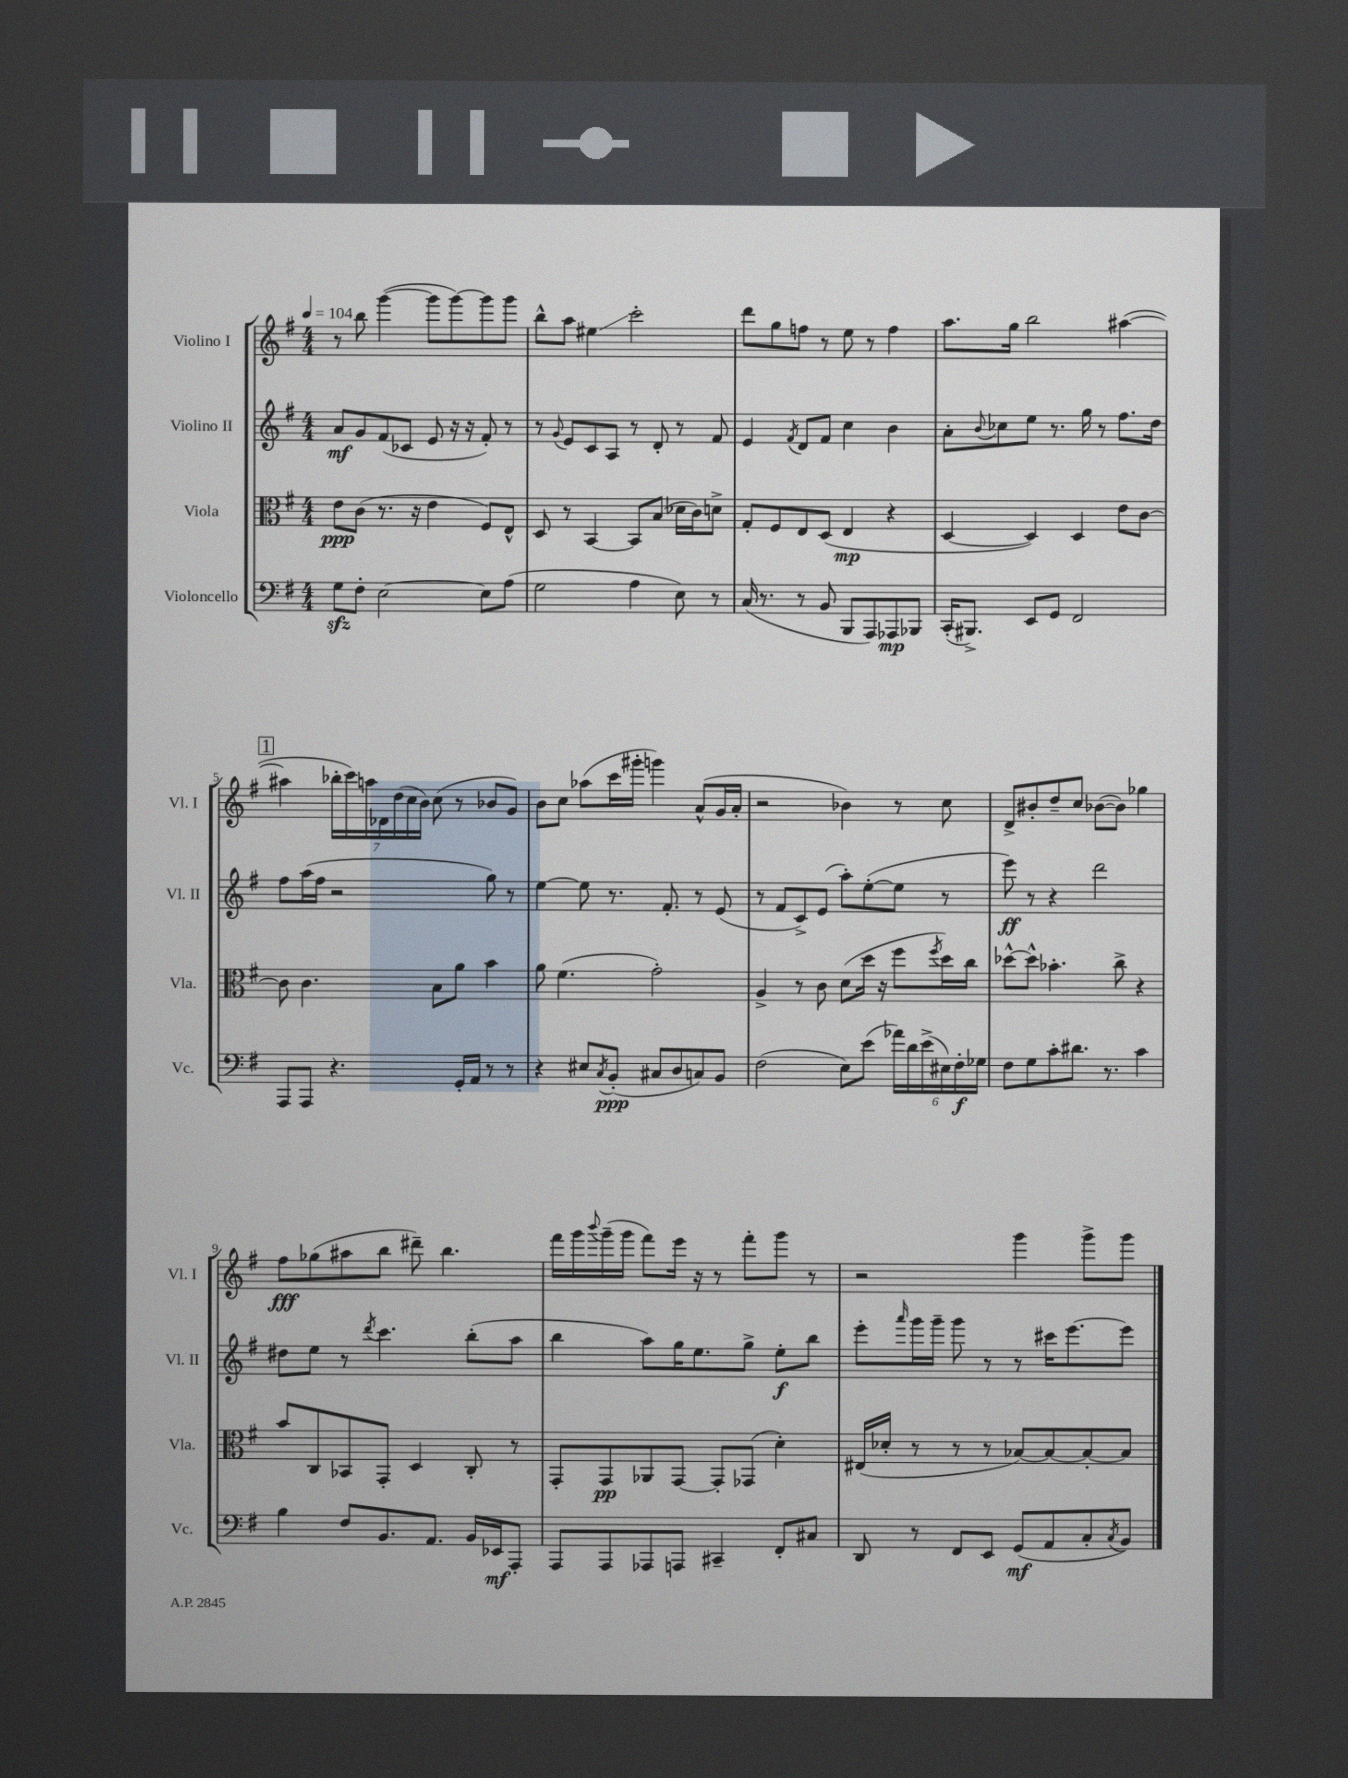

**kern	**kern	**kern	**kern
*staff4	*staff3	*staff2	*staff1
*clefF4	*clefC3	*clefG2	*clefG2
*k[f#]	*k[f#]	*k[f#]	*k[f#]
*M4/4	*M4/4	*M4/4	*M4/4
*MM104	*MM104	*MM104	*MM104
8G	8e	8a	8r
8F#'	(8c	8g	8bb
[2E	8.r	(8f#	([4ggg
.	.	8c-	.
.	16r	.	.
.	4e	8e	8ggg]
.	.	16r	[8ggg)
.	.	16r	.
8E]	8F#)	8f#')	8ggg]
(8A	8E^^	8r	8ggg
=	=	=	=
2G	8D	8r	8bb^^
.	.	8qqg	.
.	8r	8e	8aa
.	[4BB	8c	4ee#
.	.	8A	.
4A	8BB]	8r	2ccc'
.	(8B	8d'	.
8E)	16d-	8r	.
.	16c)	.	.
8r	8d^	8f#	.
=	=	=	=
(16C	8G'	4e	8ddd
8.r	.	.	.
.	8F#	.	8gg
.	.	8qf#	.
8r	8E	8d	8ff
8BB	(8D	8f#	8r
8BBB	4E	4cc	8ee
8AAA)	.	.	8r
8AAA-	4r	4b	4ff
8BBB-	.	.	.
=	=	=	=
(16CC'	[4D	8a'	8.aa
8.BBB#^)	.	.	.
.	.	8qqb	.
.	.	8cc-	.
.	.	.	16gg
8EE	4D])	8ee	2bb
8GG	.	8.r	.
2FF#	4D	.	.
.	.	16gg	.
.	.	8r	.
.	8e	8.ff#	([4aa#
.	[8c	.	.
.	.	16dd	.
=	=	=	=
8AAA	8c]	8ff#	4aa#]
8AAA	4.c	(16aa	.
.	.	16ff#	.
4.r	.	2r	28bb-'
.	.	.	28ccc)
.	.	.	28aa
.	.	.	28d-
.	.	.	(28dd
.	.	.	28cc
.	.	.	28b)
.	8B	.	(8cc
16GG'	8a	.	8r
16AA	.	.	.
8r	4b	8gg)	8b-
8r	.	8r	8g)
=	=	=	=
4r	8a	[4ee	8b
.	(4.f#	.	8cc
8E#	.	8ee]	(8aa-
8qC	.	.	.
(8BB'	.	8.r	16ccc
.	.	.	16ggg#'
8C#	2g')	.	4ggg)
.	.	8.f#'	.
8D	.	.	.
8C)	.	8r	(8a^^
8BB	.	(8e	16g
.	.	.	16a'
=	=	=	=
(2F#	4A^	8r	2r
.	.	8f#	.
.	8r	8c^)	.
.	8c	(8e	.
8E)	(8d	8aa')	4b-)
(8e	16dd	([8ee'	.
.	16r	.	.
24a-)	8ff#	8ee]	8r
24d	.	.	.
(24e^	.	.	.
.	8qff#	.	.
24E#)	16dd)	8r	8cc
24F#'	.	.	.
.	16cc	.	.
24G-	.	.	.
=	=	=	=
8F#	[8dd-^^	8eee)	8d^
8G	8dd-^^]	8r	8b#'
8c'	4.b-'	4r	8dd~
8.d#	.	.	8cc
.	.	2ddd	([8b-
8.r	.	.	.
.	8cc^	.	8b-])
4c	4r	.	4gg-
=	=	=	=
4B	8b	8dd#	8ff#
.	8C	8ee	(8gg-
8F#	8BB-	8r	8aa#
.	.	8qddd	.
8.BB	8GG'	4.ccc	8bb
.	4D	.	8ddd#~)
8.AA	.	.	.
.	.	.	4.bb
16BB	8C'	(8bb'	.
16EE-	.	.	.
8AAA'	8r	8aa	.
=	=	=	=
8AAA	8GG'	4bb	16fff#
.	.	.	16ggg
.	.	.	8qqbbb
8AAA	8GG	.	(16ggg~
.	.	.	16ggg
8AAA-	8AA-	8aa)	8fff#)
8AAA	[8GG	16gg	16eee
.	.	8.ee	16r
4CC#~	8GG']	.	8r
.	(8GG-	8gg^	8fff#'
8FF#'	4d')	8ee'	8ggg
8C#	.	8bb	8r
=	=	=	=
8DD	(16E#	8eee'	2r
.	16d-'	.	.
.	.	16qqaaa	.
8r	8r	16ggg	.
.	.	16ggg~	.
8FF#	8r	8ggg	.
8EE	8r	8r	.
(8GG	[8B-)	8r	4ggg
8AA	8B-_	16ccc#	.
.	.	[8.eee	.
8C'	8B-'_	.	8ggg^
8qC	.	.	.
8BB)	8B-]	8eee]	8ggg
==	==	==	==
*-	*-	*-	*-
